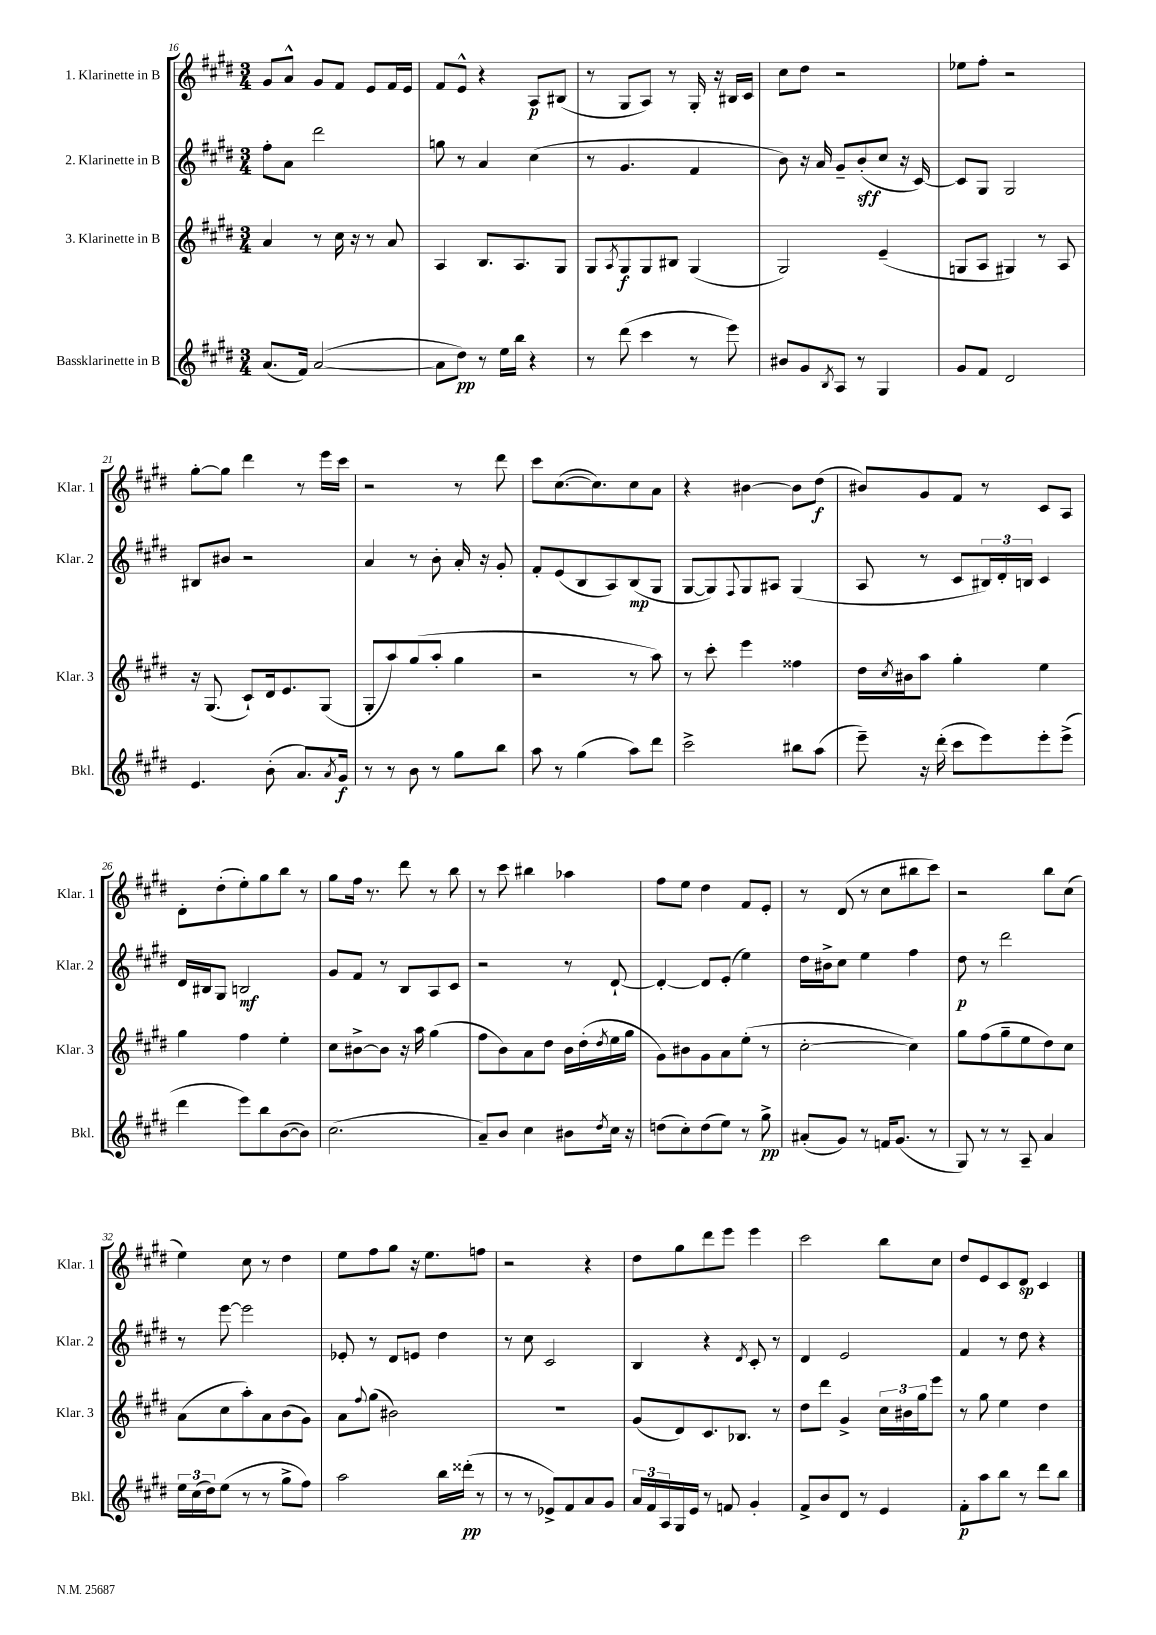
<<
\new StaffGroup <<
\new Staff = "s0" \with { instrumentName = "1. Klarinette in B" shortInstrumentName = "Klar. 1" } {
    \clef treble \key e \major \numericTimeSignature \time 3/4
    gis'8 a'8-^ gis'8 fis'8 e'8 fis'16 e'16 |
    fis'8 e'8-^ r4 a8\p bis8( |
    r8 gis8 a8) r8 gis16-. r16 bis16 cis'16 |
    cis''8 dis''8 r2 |
    ees''8 fis''8-. r2 |
    gis''8~-. gis''8 dis'''4 r8 e'''16 cis'''16 |
    r2 r8 dis'''8 |
    cis'''8 cis''8.~( cis''8.) cis''8 a'8 |
    r4 bis'4~ bis'8 dis''8\f( |
    bis'8) gis'8 fis'8 r8 cis'8 a8 |
    dis'8-. dis''8-.( e''8-.) gis''8 b''8 r8 |
    gis''8 fis''16 r8. dis'''8 r8 b''8 |
    r8 cis'''8 bis''4 aes''4 |
    fis''8 e''8 dis''4 fis'8 e'8-. |
    r8 dis'8( r8 cis''8 bis''8 cis'''8) |
    r2 b''8 cis''8( |
    e''4) cis''8 r8 dis''4 |
    e''8 fis''8 gis''8 r16 e''8. f''8 |
    r2 r4 |
    dis''8 gis''8 dis'''8 e'''8 e'''4 |
    cis'''2 b''8 cis''8 |
    dis''8 e'8 cis'8 dis'8\sp cis'4 \bar "|." |
}
\new Staff = "s1" \with { instrumentName = "2. Klarinette in B" shortInstrumentName = "Klar. 2" } {
    \clef treble \key e \major \numericTimeSignature \time 3/4
    fis''8-. a'8 dis'''2 |
    g''8 r8 a'4 cis''4( |
    r8 gis'4. fis'4 |
    b'8) r16 a'16 gis'8-- b'8-.\sff( cis''8 r16 cis'16~) |
    cis'8 gis8 gis2 |
    bis8 bis'8 r2 |
    a'4 r8 b'8-. a'16-. r16 gis'8-. |
    fis'8-. e'8( b8 a8) b8\mp( gis8 |
    gis8~ gis8) \appoggiatura { fis8 } gis8 ais8 gis4( |
    a8 r8 cis'8 \tuplet 3/2 { bis16) dis'16-. b16 } cis'4 |
    dis'16 bis16 gis8 b2\mf |
    gis'8 fis'8 r8 b8 a8 cis'8 |
    r2 r8 dis'8~-! |
    dis'4~-. dis'8 e'8-.( e''4) |
    dis''16 bis'16-> cis''8 e''4 fis''4 |
    dis''8\p r8 dis'''2 |
    r8 e'''8~ e'''2 |
    ees'8-. r8 dis'8 e'8 dis''4 |
    r8 cis''8 cis'2 |
    b4 r4 \acciaccatura { dis'8 } cis'8-. r8 |
    dis'4 e'2 |
    fis'4 r8 dis''8 r4 \bar "|." |
}
\new Staff = "s2" \with { instrumentName = "3. Klarinette in B" shortInstrumentName = "Klar. 3" } {
    \clef treble \key e \major \numericTimeSignature \time 3/4
    a'4 r8 cis''16 r16 r8 a'8 |
    a4 b8. a8. gis8 |
    gis8 \acciaccatura { a8 } gis8\f gis8 bis8 gis4( |
    gis2) e'4--( |
    g8 a8 gis4) r8 a8 |
    r16 gis8.( cis'8-!) dis'16 e'8. gis8( |
    gis8-. a''8) gis''8( a''8-. gis''4 |
    r2 r8 a''8) |
    r8 cis'''8-. e'''4 fisis''4 |
    dis''16 \acciaccatura { cis''8 } bis'16 a''8 gis''4-. e''4 |
    gis''4 fis''4 e''4-. |
    cis''8 bis'8~-> bis'8 r16 a''16 gis''4( |
    fis''8 b'8) a'8 dis''8 b'16 dis''16-.( \acciaccatura { dis''8 } e''16 gis''16 |
    gis'8) bis'8 gis'8 a'8 e''8-.( r8 |
    cis''2~-. cis''4) |
    gis''8 fis''8( gis''8-- e''8 dis''8) cis''8 |
    a'8( cis''8 a''8-.) a'8 b'8( gis'8) |
    a'8 \appoggiatura { fis''8 } gis''8( bis'2) |
    R2. |
    gis'8( dis'8) cis'8. bes8. r8 |
    dis''8 dis'''8 gis'4-> \tuplet 3/2 { cis''16 bis'16 gis''16 } e'''8 |
    r8 gis''8 e''4 dis''4 \bar "|." |
}
\new Staff = "s3" \with { instrumentName = "Bassklarinette in B" shortInstrumentName = "Bkl." } {
    \clef treble \key e \major \numericTimeSignature \time 3/4
    a'8.( fis'16) a'2~( |
    a'8 dis''8\pp) r8 e''16 b''16 r4 |
    r8 dis'''8( cis'''4 r8 e'''8) |
    bis'8 gis'8 \acciaccatura { b8 } a8 r8 gis4 |
    gis'8 fis'8 dis'2 |
    e'4. b'8-.( a'8.) \acciaccatura { a'8 } gis'16\f |
    r8 r8 b'8 r8 gis''8 b''8 |
    a''8 r8 gis''4( a''8) dis'''8 |
    cis'''2-> bis''8 a''8( |
    e'''8--) r16 dis'''16-.( cis'''8 e'''8) e'''8-. e'''8->( |
    dis'''4 e'''8) b''8 b'8~( b'8) |
    cis''2.( |
    a'8--) b'8 cis''4 bis'8 \acciaccatura { dis''8 } cis''16 r16 |
    d''8( cis''8-.) d''8( e''8) r8 gis''8->\pp |
    ais'8-.( gis'8) r8 f'16 gis'8.( r8 |
    gis8) r8 r8 a8-- a'4 |
    \tuplet 3/2 { e''16 cis''16( dis''16) } e''8( r8 r8 gis''8-> fis''8) |
    a''2 b''16 disis'''16-.\pp( r8 |
    r8 r8 ees'8->) fis'8 a'8 gis'8 |
    \tuplet 3/2 { a'16 fis'16 a16 } gis16 e'16 r8 f'8 gis'4-. |
    fis'8-> b'8 dis'8 r8 e'4 |
    fis'8-.\p a''8 b''8 r8 dis'''8 b''8 \bar "|." |
}
>>
>>
\layout { \context { \Score currentBarNumber = #16 } }
